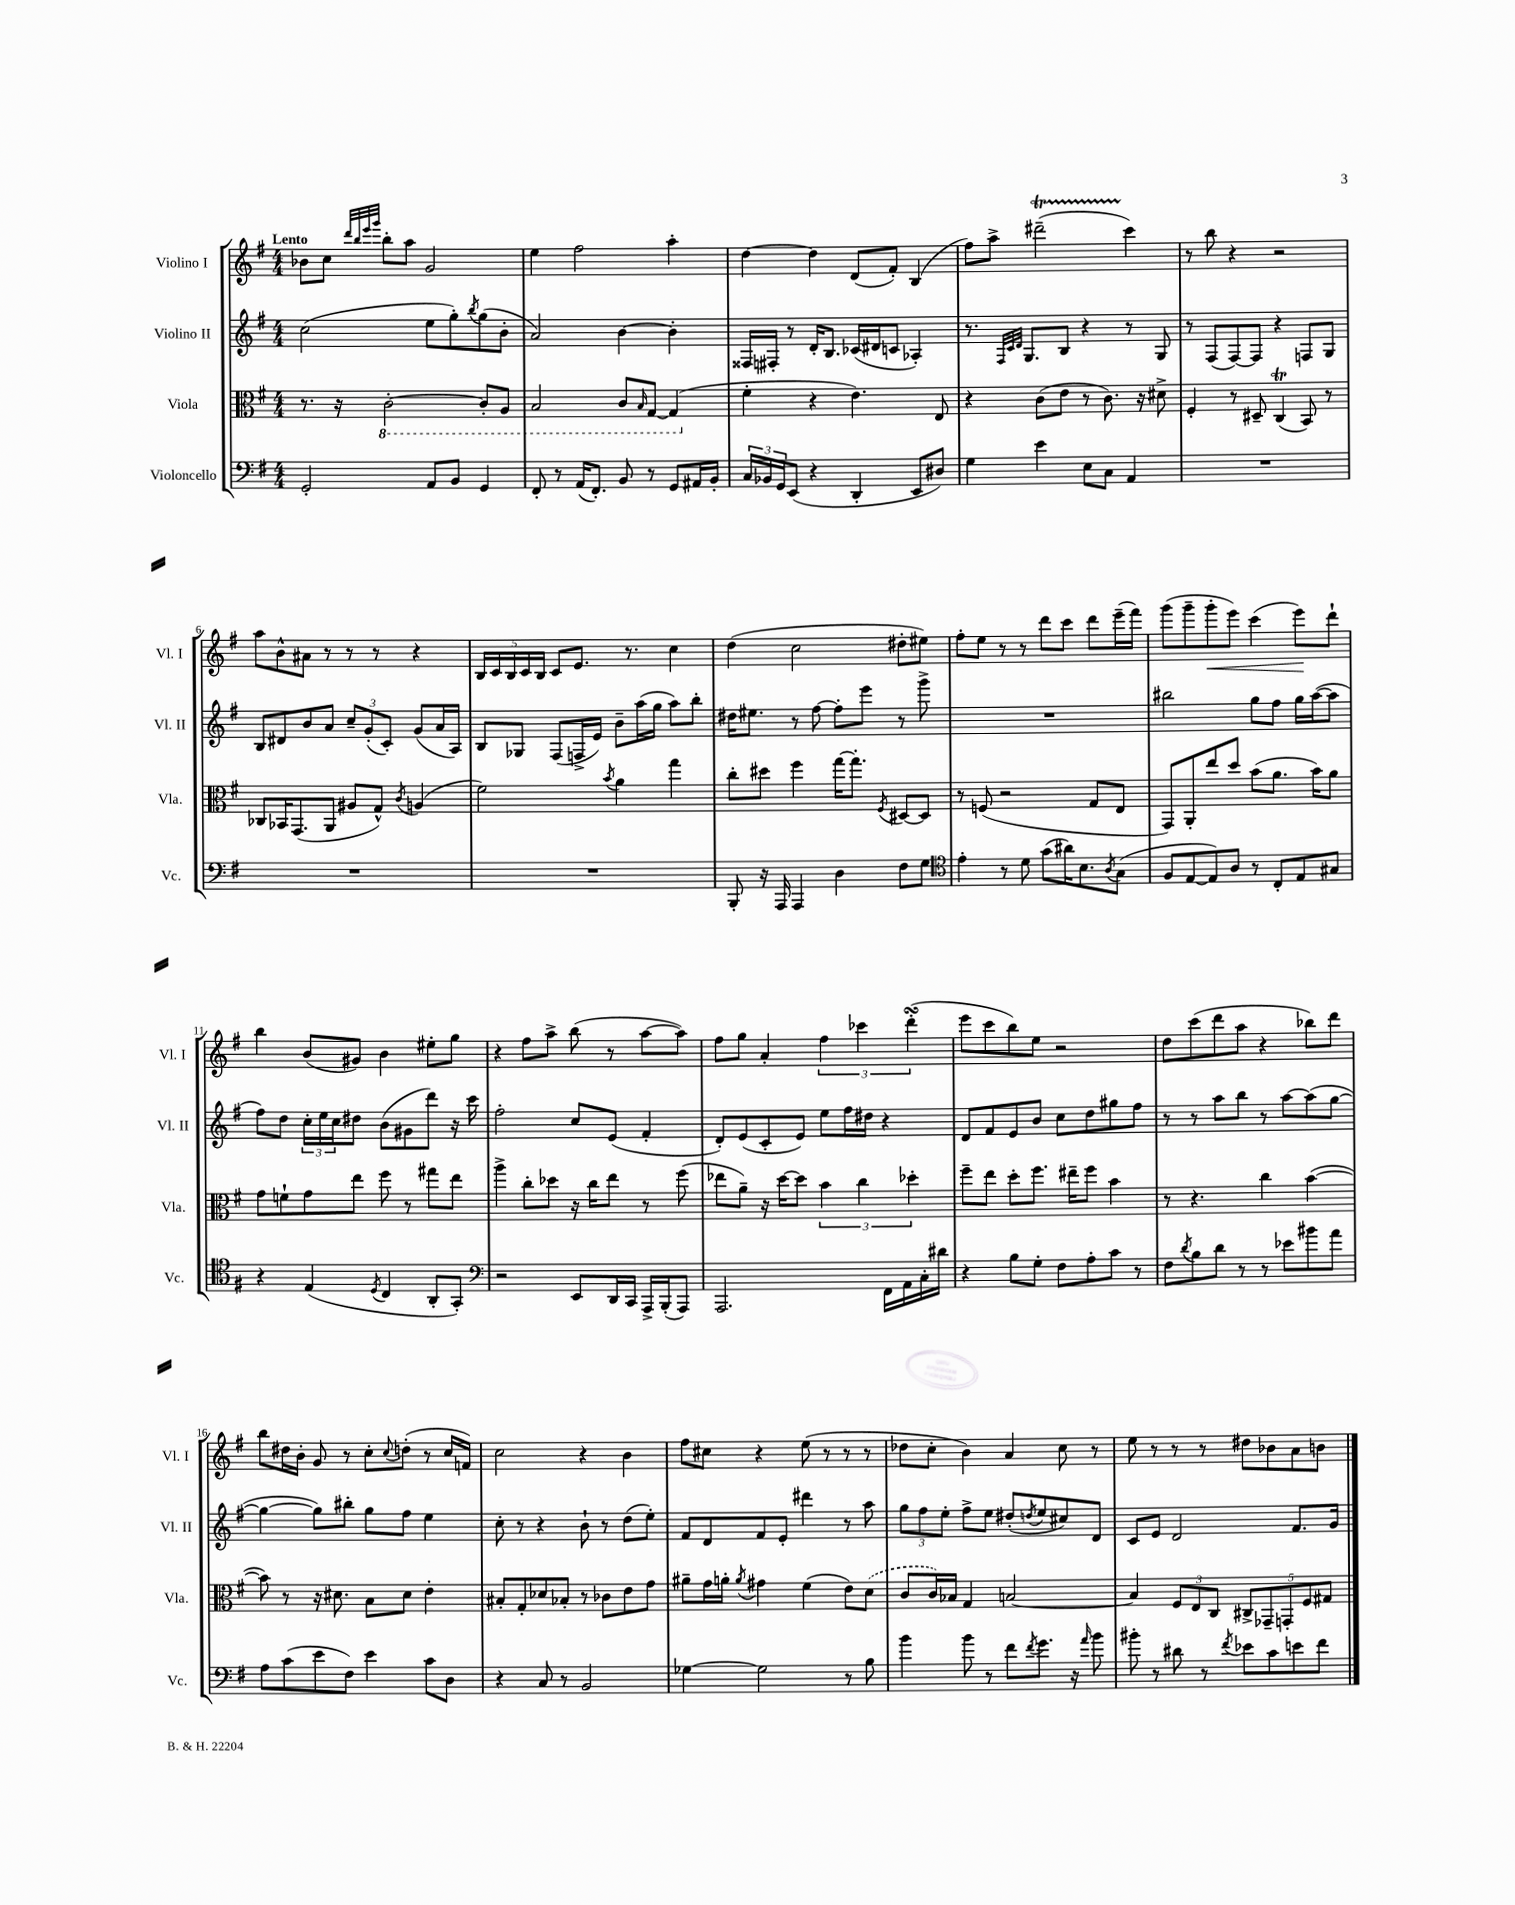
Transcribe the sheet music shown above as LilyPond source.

<<
\new StaffGroup <<
\new Staff = "s0" \with { instrumentName = "Violino I" shortInstrumentName = "Vl. I" } {
    \clef treble \key g \major \numericTimeSignature \time 4/4 \tempo "Lento"
    bes'8 c''8 \grace { d'''32 b''32 e'''32 g'''32 } b''8-. a''8 g'2 |
    e''4 fis''2 a''4-. |
    d''4~ d''4 d'8( fis'8-.) b4( |
    fis''8) a''8-> dis'''2--\startTrillSpan( c'''4\stopTrillSpan) |
    r8 b''8 r4 r2 |
    a''8 b'8-^ ais'8 r8 r8 r8 r4 |
    \tuplet 5/4 { b16 c'16 b16 c'16 b16 } c'8 e'8. r8. c''4 |
    d''4( c''2 dis''8-. eis''8) |
    fis''8-. e''8 r8 r8 d'''8 c'''8 d'''8 e'''16--( fis'''16) |
    g'''8( g'''8-- g'''8-.\< e'''8) c'''4( e'''8\!) d'''8-! |
    b''4 b'8( gis'8) b'4 eis''8-. g''8 |
    r4 fis''8 a''8-> b''8( r8 a''8~ a''8) |
    fis''8 g''8 a'4-. \tuplet 3/2 { fis''4 ces'''4 d'''4-.\turn( } |
    e'''8 c'''8 b''8) e''8 r2 |
    d''8 c'''8( d'''8 a''8 r4 bes''8) d'''8 |
    b''8 dis''16 b'16-. g'8 r8 c''8-. \appoggiatura { c''8 } d''8-.( r8 c''16 f'16) |
    c''2 r4 b'4 |
    fis''8 cis''8 r4 e''8( r8 r8 r8 |
    des''8 c''8-. b'4) a'4 c''8 r8 |
    e''8 r8 r8 r8 dis''8 bes'8 a'8 b'8 \bar "|." |
}
\new Staff = "s1" \with { instrumentName = "Violino II" shortInstrumentName = "Vl. II" } {
    \clef treble \key g \major \numericTimeSignature \time 4/4
    c''2( e''8 g''8-.) \acciaccatura { b''8 } g''8( b'8-. |
    a'2) b'4~ b'4-. |
    fisis16 fis16-. r8 d'16-. b8. ces'16( dis'16 c'8 aes4-.) |
    r8. \grace { fis32 c'32 d'32 } g8. b8 r4 r8 g8 |
    r8 fis8( fis8~) fis8 r4 f8 g8 |
    b8 dis'8 b'8 a'8 \tuplet 3/2 { c''8-- g'8-.( c'8-.) } g'8( a'16 a16) |
    b8 ges8 fis8( f16-> e'16) b'8-- a''16( g''16 a''8) b''8-. |
    dis''16 eis''8. r8 fis''8~ fis''8-. e'''8 r8 g'''8-> |
    R1 |
    bis''2 g''8 fis''8 g''16 a''16~( a''8 |
    fis''8) d''8 \tuplet 3/2 { c''16-. e''16 c''16 } dis''8 b'8( gis'8 d'''8) r16 c'''16 |
    fis''2-. c''8 e'8( fis'4-. |
    d'8-.) e'8( c'8-. e'8) e''8 fis''16 dis''16 r4 |
    d'8 fis'8 e'8 b'8 c''8 d''8 gis''8 fis''8 |
    r8 r8 a''8 b''8 r8 a''8~ a''8( g''8~ |
    g''4~ g''8) bis''8-. g''8 fis''8 e''4 |
    c''8-. r8 r4 b'8-! r8 d''8( e''8-.) |
    fis'8 d'8 fis'8 e'8-. dis'''4 r8 a''8 |
    \tuplet 3/2 { g''8 fis''8 e''8-. } fis''8-> e''8 dis''8-.( \acciaccatura { d''8 } e''8 cis''8) d'8 |
    c'8 e'8 d'2 fis'8. g'16 \bar "|." |
}
\new Staff = "s2" \with { instrumentName = "Viola" shortInstrumentName = "Vla." } {
    \clef alto \key g \major \numericTimeSignature \time 4/4
    r8. r16 \ottava #-1 c2~-. c8-. a,8 |
    b,2 c8 \grace { b,16 } g,8~ g,4( \ottava #0 |
    fis'4-. r4 e'4.) e8 |
    r4 c'8( e'8 r8 c'8.) r16 dis'8-> |
    fis4-. r8 dis8-- c4\trill( b,8) r8 |
    ces8 bes,16 g,8.( a,8 ais8 g8-^) \acciaccatura { c'8 } a4( |
    fis'2) \acciaccatura { b'8 } a'4 g''4 |
    c''8-. dis''8 fis''4 g''16~ g''8.-. \acciaccatura { fis8 } dis8~ dis8 |
    r8 f8( r2 g8 e8 |
    g,8) a,8-. e''8 d''8 b'8( a'8. b'16) a'8 |
    g'8 f'8-! g'8 e''8 fis''8 r8 gis''8 e''8 |
    a''4-> c''8-. des''8 r16 c''16 e''8 r8 fis''8( |
    ees''8 a'8--) r16 d''16~ d''8 \tuplet 3/2 { b'4 c''4 des''4-. } |
    fis''8-- e''8 d''8-. fis''8. eis''16-- fis''8 b'4 |
    r8 r4. c''4 b'4~( |
    b'8) r8 r16 dis'8. b8 dis'8 e'4-. |
    bis8-. g8-. des'8 bes8-. r8 ces'8 e'8 g'8 |
    ais'8-- g'16 a'16-. \acciaccatura { a'8 } gis'4 fis'4( e'8) \once \slurDashed d'8( |
    c'8 c'16) bes16 g4 b2~ |
    b4 \tuplet 3/2 { fis8 e8 c8 } \tuplet 5/4 { cis8-> ges,8-- g,8-. fis8 gis8 } \bar "|." |
}
\new Staff = "s3" \with { instrumentName = "Violoncello" shortInstrumentName = "Vc." } {
    \clef bass \key g \major \numericTimeSignature \time 4/4
    g,2-. a,8 b,8 g,4 |
    fis,8-. r8 a,16( fis,8.-.) b,8 r8 g,8 ais,16 b,16-. |
    \tuplet 3/2 { c16 bes,16 g,16 } e,8( r4 d,4-. e,8 dis8) |
    g4 e'4 e8 c8 a,4 |
    R1 |
    R1 |
    R1 |
    b,,8-. r16 a,,16 a,,4 d4 fis8 g8 |
    \clef tenor e'4-. r8 d'8 g'8( ais'16) b8. \acciaccatura { a8 } g8( |
    fis8 e8~ e8) a8 r8 c8-. e8 gis8 |
    r4 e4( \acciaccatura { d8 } c4 a,8-. g,8-.) |
    \clef bass r2 e,8 d,16 c,16 a,,16-> b,,16-.( a,,8) |
    a,,2. fis,16 a,16 c16-. dis'16 |
    r4 b8 g8-. fis8 a8-. c'8 r8 |
    fis8 \acciaccatura { d'8 } b8 d'8 r8 r8 ees'8 bis'8 a'8 |
    a8 c'8( e'8 fis8) e'4 c'8 d8 |
    r4 c8 r8 b,2 |
    ges4~ ges2 r8 b8 |
    b'4 b'8 r8 fis'8 \acciaccatura { fis'8 } g'8. r16 \grace { a'16 } b'8 |
    bis'8-. r8 dis'8 r8 \acciaccatura { fis'8 } ees'8 c'8 e'8 fis'8 \bar "|." |
}
>>
>>
